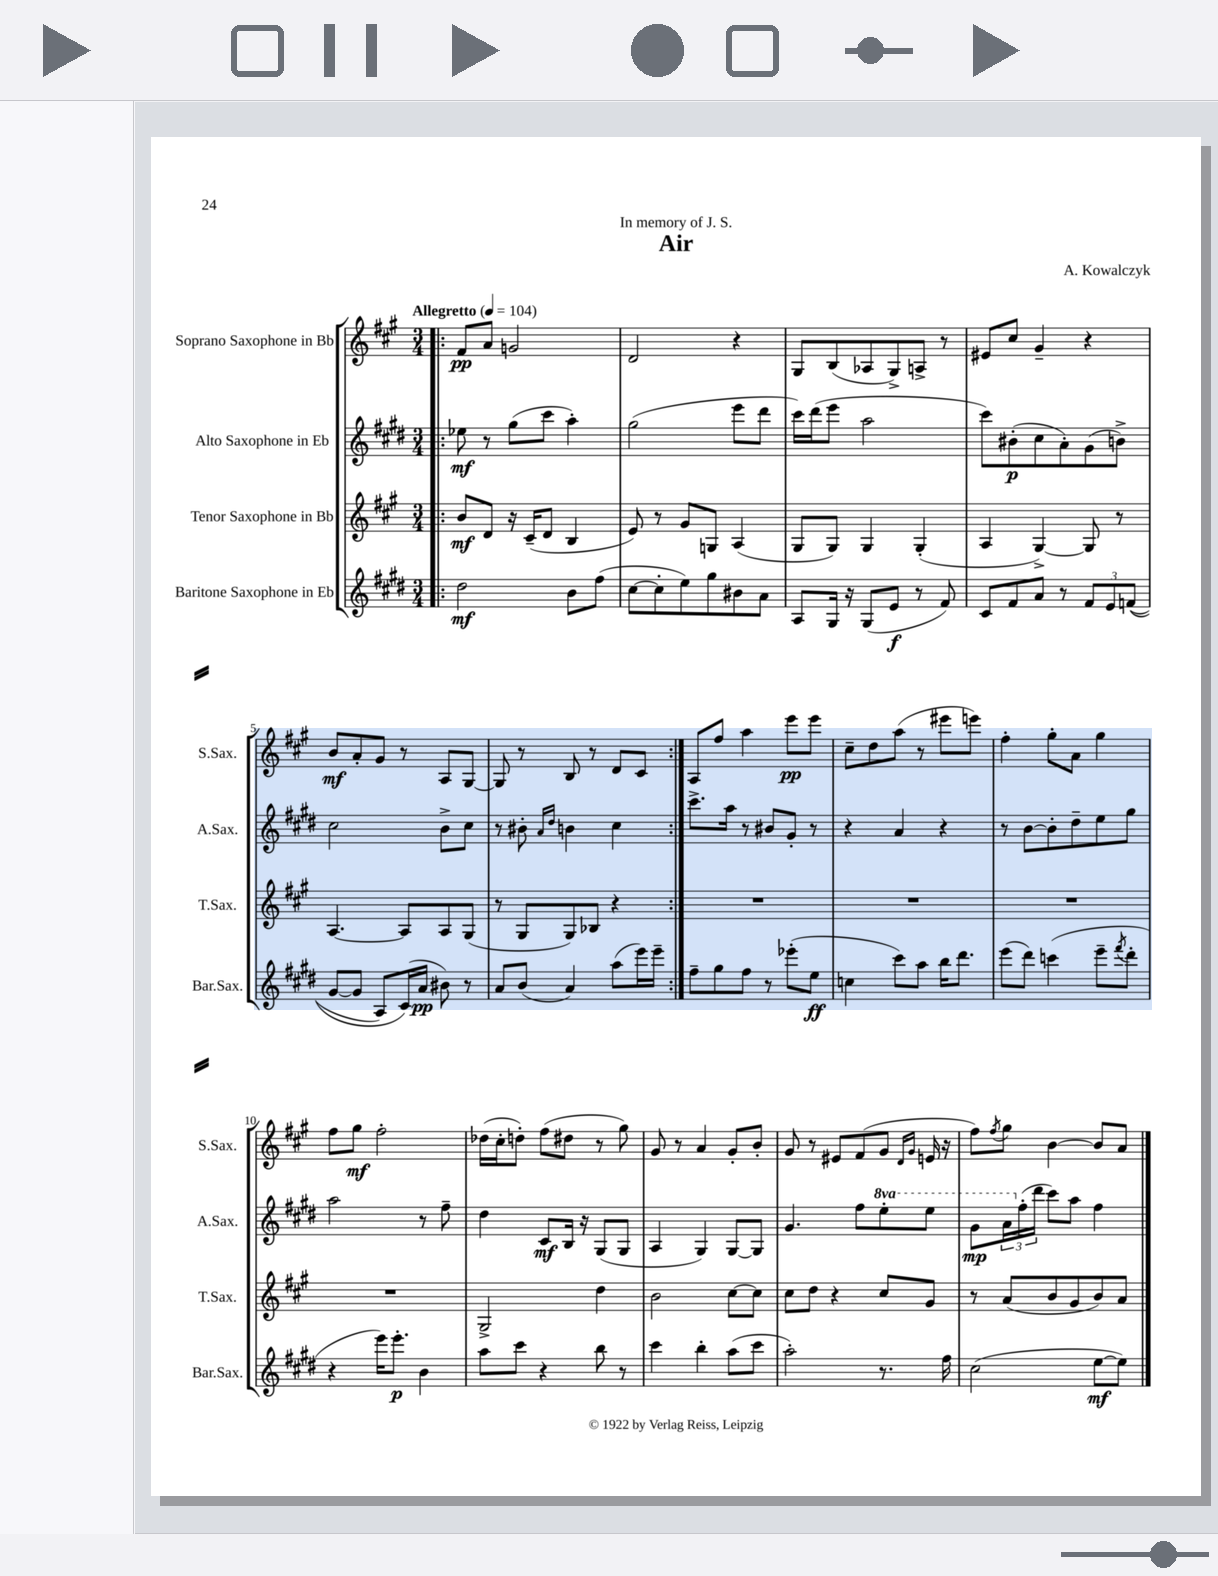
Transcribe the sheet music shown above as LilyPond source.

\header { title = "Air" composer = "A. Kowalczyk" dedication = "In memory of J. S." }
<<
\new StaffGroup <<
\new Staff = "s0" \with { instrumentName = "Soprano Saxophone in Bb" shortInstrumentName = "S.Sax." } {
    \clef treble \key a \major \numericTimeSignature \time 3/4 \tempo "Allegretto" 4 = 104
    \repeat volta 2 { \bar ".|:" fis'8\pp a'8 g'2 |
    d'2 r4 |
    gis8 b8( aes8 gis8->) a8-> r8 |
    eis'8 cis''8 gis'4-- r4 |
    b'8\mf a'8-. gis'8 r8 a8 gis8~ |
    gis8 r8 b8 r8 d'8 cis'8 | }
    a8 fis''8 a''4 e'''8\pp e'''8 |
    cis''8-- d''8 a''8( r8 eis'''8 e'''8) |
    fis''4-. gis''8-. a'8 gis''4 |
    fis''8 gis''8\mf fis''2-. |
    des''16( cis''16-. d''8-.) fis''8( dis''8 r8 gis''8) |
    gis'8 r8 a'4 gis'8-. b'8-. |
    gis'8 r8 eis'8 fis'8( gis'8 \grace { d'16 gis'16 } e'16 r16 |
    fis''8) \acciaccatura { fis''8 } gis''8 b'4~ b'8 a'8 \bar "|." |
}
\new Staff = "s1" \with { instrumentName = "Alto Saxophone in Eb" shortInstrumentName = "A.Sax." } {
    \clef treble \key e \major \numericTimeSignature \time 3/4 \set Staff.ottavationMarkups = #ottavation-simple-ordinals
    \repeat volta 2 { \bar ".|:" ees''8\mf r8 gis''8( cis'''8 a''4-.) |
    gis''2( e'''8 dis'''8 |
    cis'''16) dis'''16( e'''8 a''2 |
    cis'''8) bis'8-.\p( cis''8 a'8-.) gis'8( b'8->) |
    cis''2 b'8-> cis''8 |
    r8 bis'8-. \grace { a'16 dis''16 } b'4 cis''4 | }
    cis'''8.-> a''16 r8 bis'8 gis'8-. r8 |
    r4 a'4 r4 |
    r8 b'8~ b'8-. dis''8-- e''8 gis''8 |
    a''2 r8 fis''8-- |
    dis''4 cis'8\mf b16 r16 gis8( gis8 |
    a4 gis4) gis8~ gis8 |
    gis'4. fis''8 \ottava #1 e'''8-. e'''8 |
    gis''8\mp \tuplet 3/2 { a''16 \ottava #0 fis''16-.( dis'''16 } cis'''8) a''8 fis''4 \bar "|." |
}
\new Staff = "s2" \with { instrumentName = "Tenor Saxophone in Bb" shortInstrumentName = "T.Sax." } {
    \clef treble \key a \major \numericTimeSignature \time 3/4
    \repeat volta 2 { \bar ".|:" b'8\mf d'8 r16 cis'16--( d'8 b4 |
    e'8) r8 gis'8 g8 a4( |
    gis8 gis8) gis4 gis4-.( |
    a4 gis4~->) gis8 r8 |
    a4.~ a8 a8 gis8( |
    r8 gis8 gis8) bes8 r4 | }
    R2. |
    R2. |
    R2. |
    R2. |
    gis2-> d''4 |
    b'2 cis''8~ cis''8 |
    cis''8 d''8 r4 cis''8 gis'8 |
    r8 a'8( b'8 gis'8 b'8) a'8 \bar "|." |
}
\new Staff = "s3" \with { instrumentName = "Baritone Saxophone in Eb" shortInstrumentName = "Bar.Sax." } {
    \clef treble \key e \major \numericTimeSignature \time 3/4
    \repeat volta 2 { \bar ".|:" dis''2\mf b'8 fis''8( |
    cis''8~ cis''8-. e''8) gis''8 bis'8 a'8 |
    a8 gis16 r16 gis8( e'8\f r8 fis'8) |
    cis'8 fis'8 a'8 r8 \tuplet 3/2 { fis'8 e'8 f'8(\( } |
    gis'8~ gis'8 a8) cis'16(\) a'16\pp bis'8) r8 |
    a'8 b'8( a'4) a''8( e'''16) e'''16-- | }
    fis''8-- gis''8 fis''8 r8 ees'''8-.( e''8\ff |
    c''4 cis'''8) a''8 b''16 dis'''8. |
    e'''8( dis'''8) c'''4( e'''8-- \acciaccatura { fis'''8 } dis'''8-. |
    r4 e'''16) e'''8.-.\p b'4 |
    a''8 cis'''8 r4 b''8 r8 |
    cis'''4 b''4-. a''8( cis'''8 |
    a''2-.) r8. fis''16 |
    cis''2( e''8~\mf e''8) \bar "|." |
}
>>
>>
